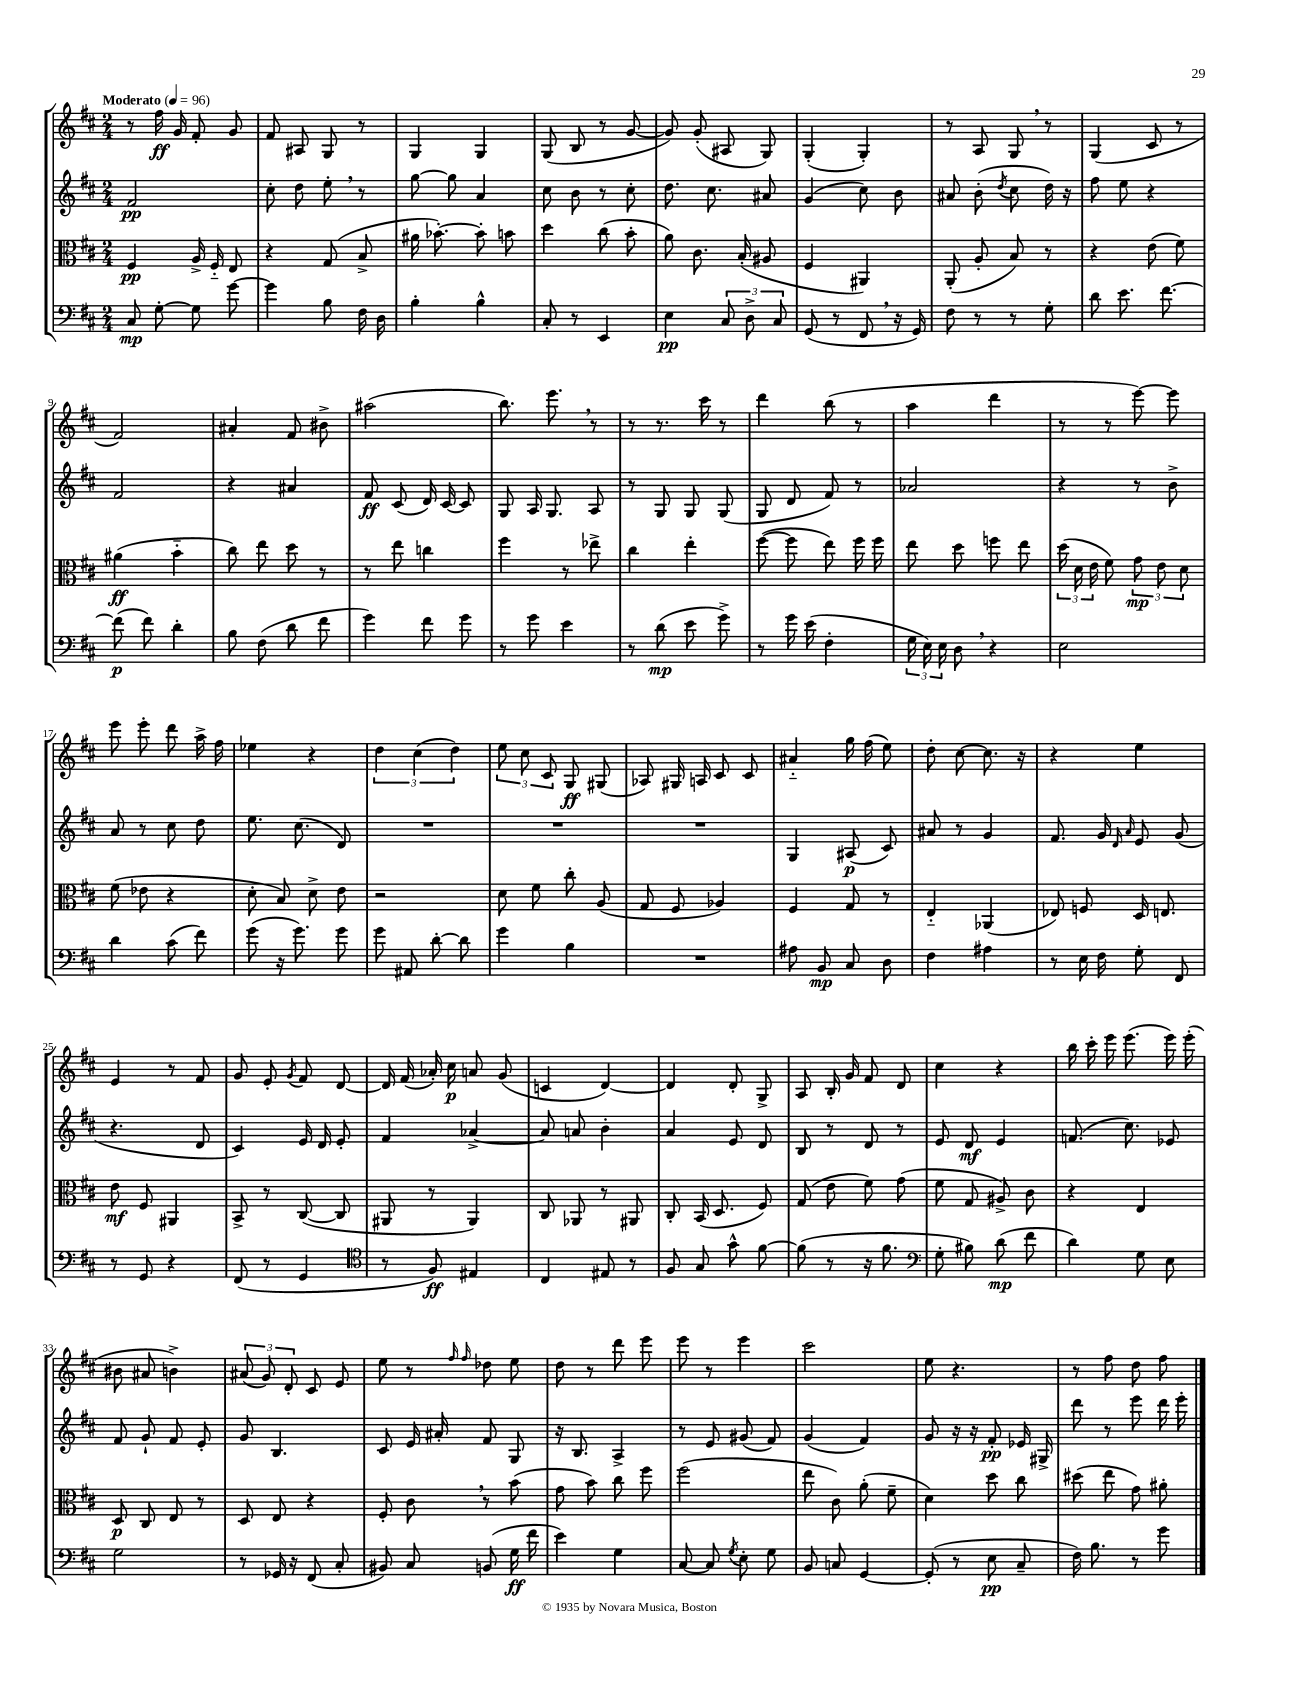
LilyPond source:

<<
\new StaffGroup <<
\new Staff = "s0" {
    \clef treble \key d \major \numericTimeSignature \time 2/4 \tempo "Moderato" 4 = 96
    \autoBeamOff r8 fis''16\ff g'16 fis'8-. g'8 |
    fis'8 ais8 g8 r8 |
    g4 g4 |
    g8( b8 r8 g'8~ |
    g'8) g'8-.( ais8 g8) |
    g4-.( g4-.) |
    r8 a8 g8 \breathe r8 |
    g4( cis'8 r8 |
    fis'2) |
    ais'4-. fis'8 bis'8-> |
    ais''2( |
    b''8.) e'''8. \breathe r8 |
    r8 r8. cis'''16 r8 |
    d'''4 b''8( r8 |
    a''4 d'''4 |
    r8 r8 e'''8~) e'''8 |
    e'''8 e'''8-. d'''8 a''16-> fis''16 |
    ees''4 r4 |
    \tuplet 3/2 { d''4 cis''4( d''4) } |
    \tuplet 3/2 { e''8 cis''8 cis'8 } g8\ff gis8( |
    aes8) gis16 a16 cis'8 cis'8 |
    ais'4-_ g''16 fis''16( e''8) |
    d''8-. cis''8~ cis''8. r16 |
    r4 e''4 |
    e'4 r8 fis'8 |
    g'8 e'8-. \acciaccatura { g'8 } fis'8 d'8~ |
    d'16 fis'16( aes'16-.) cis''16\p a'8 g'8( |
    c'4 d'4~) |
    d'4 d'8-. g8-> |
    a8 b16-. g'16 fis'8 d'8 |
    cis''4 r4 |
    b''16 cis'''16-. e'''16 e'''8.( e'''16) e'''16-.( |
    bis'8 ais'8 b'4->) |
    \tuplet 3/2 { ais'8( g'8) d'8-. } cis'8 e'8 |
    e''8 r8 \grace { fis''16 fis''16 } des''8 e''8 |
    d''8 r8 d'''8 e'''8 |
    e'''8 r8 e'''4 |
    cis'''2 |
    e''8 r4. |
    r8 fis''8 d''8 fis''8 \bar "|." |
}
\new Staff = "s1" {
    \clef treble \key d \major \numericTimeSignature \time 2/4
    \autoBeamOff fis'2\pp |
    cis''8-. d''8 e''8-. \breathe r8 |
    g''8~ g''8 a'4 |
    cis''8 b'8 r8 cis''8-. |
    d''8. cis''8. ais'8 |
    g'4( cis''8) b'8 |
    ais'8 b'8-.( \acciaccatura { d''8 } cis''8 d''16) r16 |
    fis''8 e''8 r4 |
    fis'2 |
    r4 ais'4 |
    fis'8\ff cis'8( d'16) cis'16~ cis'8 |
    g8 a16 g8. a8 |
    r8 g8 g8 g8( |
    g8 d'8 fis'8) r8 |
    aes'2 |
    r4 r8 b'8-> |
    a'8 r8 cis''8 d''8 |
    e''8. cis''8.( d'8) |
    R2 |
    R2 |
    R2 |
    g4 ais8\p( cis'8) |
    ais'8 r8 g'4 |
    fis'8. g'16 \grace { d'16 a'16 } e'8 g'8( |
    r4. d'8 |
    cis'4) e'16 d'16 e'8-. |
    fis'4 aes'4~-> |
    aes'8 a'8 b'4-. |
    a'4 e'8 d'8 |
    b8 r8 d'8 r8 |
    e'8 d'8\mf e'4 |
    f'8.( cis''8.) ees'8 |
    fis'8 g'8-! fis'8 e'8-. |
    g'8 b4. |
    cis'8 e'16 ais'16-. fis'8 g8 |
    r16 b8. a4-> |
    r8 e'8 gis'8( fis'8) |
    g'4( fis'4) |
    g'8 r16 r16 fis'8-.\pp ees'16 gis16-> |
    d'''8 r8 e'''8 d'''16 e'''16-. \bar "|." |
}
\new Staff = "s2" {
    \clef alto \key d \major \numericTimeSignature \time 2/4
    \autoBeamOff fis4\pp a16-> fis16-_ e8 |
    r4 g8( b8-> |
    ais'16 bes'8.~-.) bes'8-. b'8 |
    d''4 cis''8( b'8-. |
    a'8) cis'8. b16-.( ais8 |
    fis4 ais,4) |
    a,8-.( a8-. b8) r8 |
    r4 e'8( fis'8) |
    ais'4\ff( b'4-_ |
    cis''8) e''8 d''8 r8 |
    r8 e''8 c''4 |
    fis''4 r8 ees''8-> |
    cis''4 e''4-. |
    fis''8~( fis''8 e''8) fis''16 fis''16 |
    e''8 d''8 f''8 e''8 |
    \tuplet 3/2 { d''16( d'16 e'16 } fis'8) \tuplet 3/2 { g'8\mp e'8 d'8 } |
    fis'8( ees'8 r4 |
    d'8-. b8) d'8-> e'8 |
    r2 |
    d'8 fis'8 cis''8-. a8( |
    g8 fis8 aes4) |
    fis4 g8 r8 |
    e4-_ aes,4( |
    ees8) f8 d16 e8. |
    e'8\mf fis8 ais,4 |
    b,8-> r8 cis8~( cis8 |
    ais,8 r8 ais,4) |
    cis8 aes,8 r8 ais,8 |
    cis8-. b,16( d8. fis8) |
    g8( e'8 fis'8) g'8( |
    fis'8 g8 ais8->) cis'8 |
    r4 e4 |
    d8\p cis8 e8 r8 |
    d8 e8 r4 |
    fis8-. cis'8 \breathe r8 b'8( |
    g'8 b'8) cis''8 fis''8 |
    fis''2( |
    e''8 cis'8) a'8-.( fis'8-- |
    d'4) d''8 cis''8 |
    dis''8( e''8 g'8) ais'8-. \bar "|." |
}
\new Staff = "s3" {
    \clef bass \key d \major \numericTimeSignature \time 2/4
    \autoBeamOff cis8\mp g8~-. g8 g'8~ |
    g'4 b8 fis16 d16 |
    b4-. b4-^ |
    cis8-. r8 e,4 |
    e4\pp \tuplet 3/2 { cis8 d8-> cis8 } |
    g,8( r8 fis,8 \breathe r16 g,16) |
    fis8 r8 r8 g8-. |
    d'8 e'8. fis'8.~ |
    fis'8\p( fis'8) d'4-. |
    b8 fis8( d'8 fis'8 |
    g'4) fis'8 g'8 |
    r8 g'8 e'4 |
    r8 d'8\mp( e'8 g'8->) |
    r8 g'16 e'16( fis4-. |
    \tuplet 3/2 { g16 e16) e16 } d8 \breathe r4 |
    e2 |
    d'4 cis'8( fis'8) |
    g'8( r16 g'8.) g'8 |
    g'8 ais,8 d'8~-. d'8 |
    g'4 b4 |
    R2 |
    ais8 b,8\mp cis8 d8 |
    fis4 ais4 |
    r8 e16 fis16 g8-. fis,8 |
    r8 g,8 r4 |
    fis,8( r8 g,4 |
    \clef tenor r8 fis8\ff) eis4 |
    cis4 eis8 r8 |
    fis8 g8 g'8-^ fis'8~ |
    fis'8( r8 r16 fis'8. |
    \clef bass g8-. bis8) d'8\mp( fis'8 |
    d'4) g8 e8 |
    g2 |
    r8 ges,16 r16 fis,8( cis8-. |
    bis,8) cis8 b,8( g16\ff fis'16 |
    e'4) g4 |
    cis8~ cis8 \acciaccatura { g8 } e8-. g8 |
    b,8 c8 g,4~ |
    g,8-.( r8 e8\pp cis8-- |
    fis16) b8. r8 g'8 \bar "|." |
}
>>
>>
